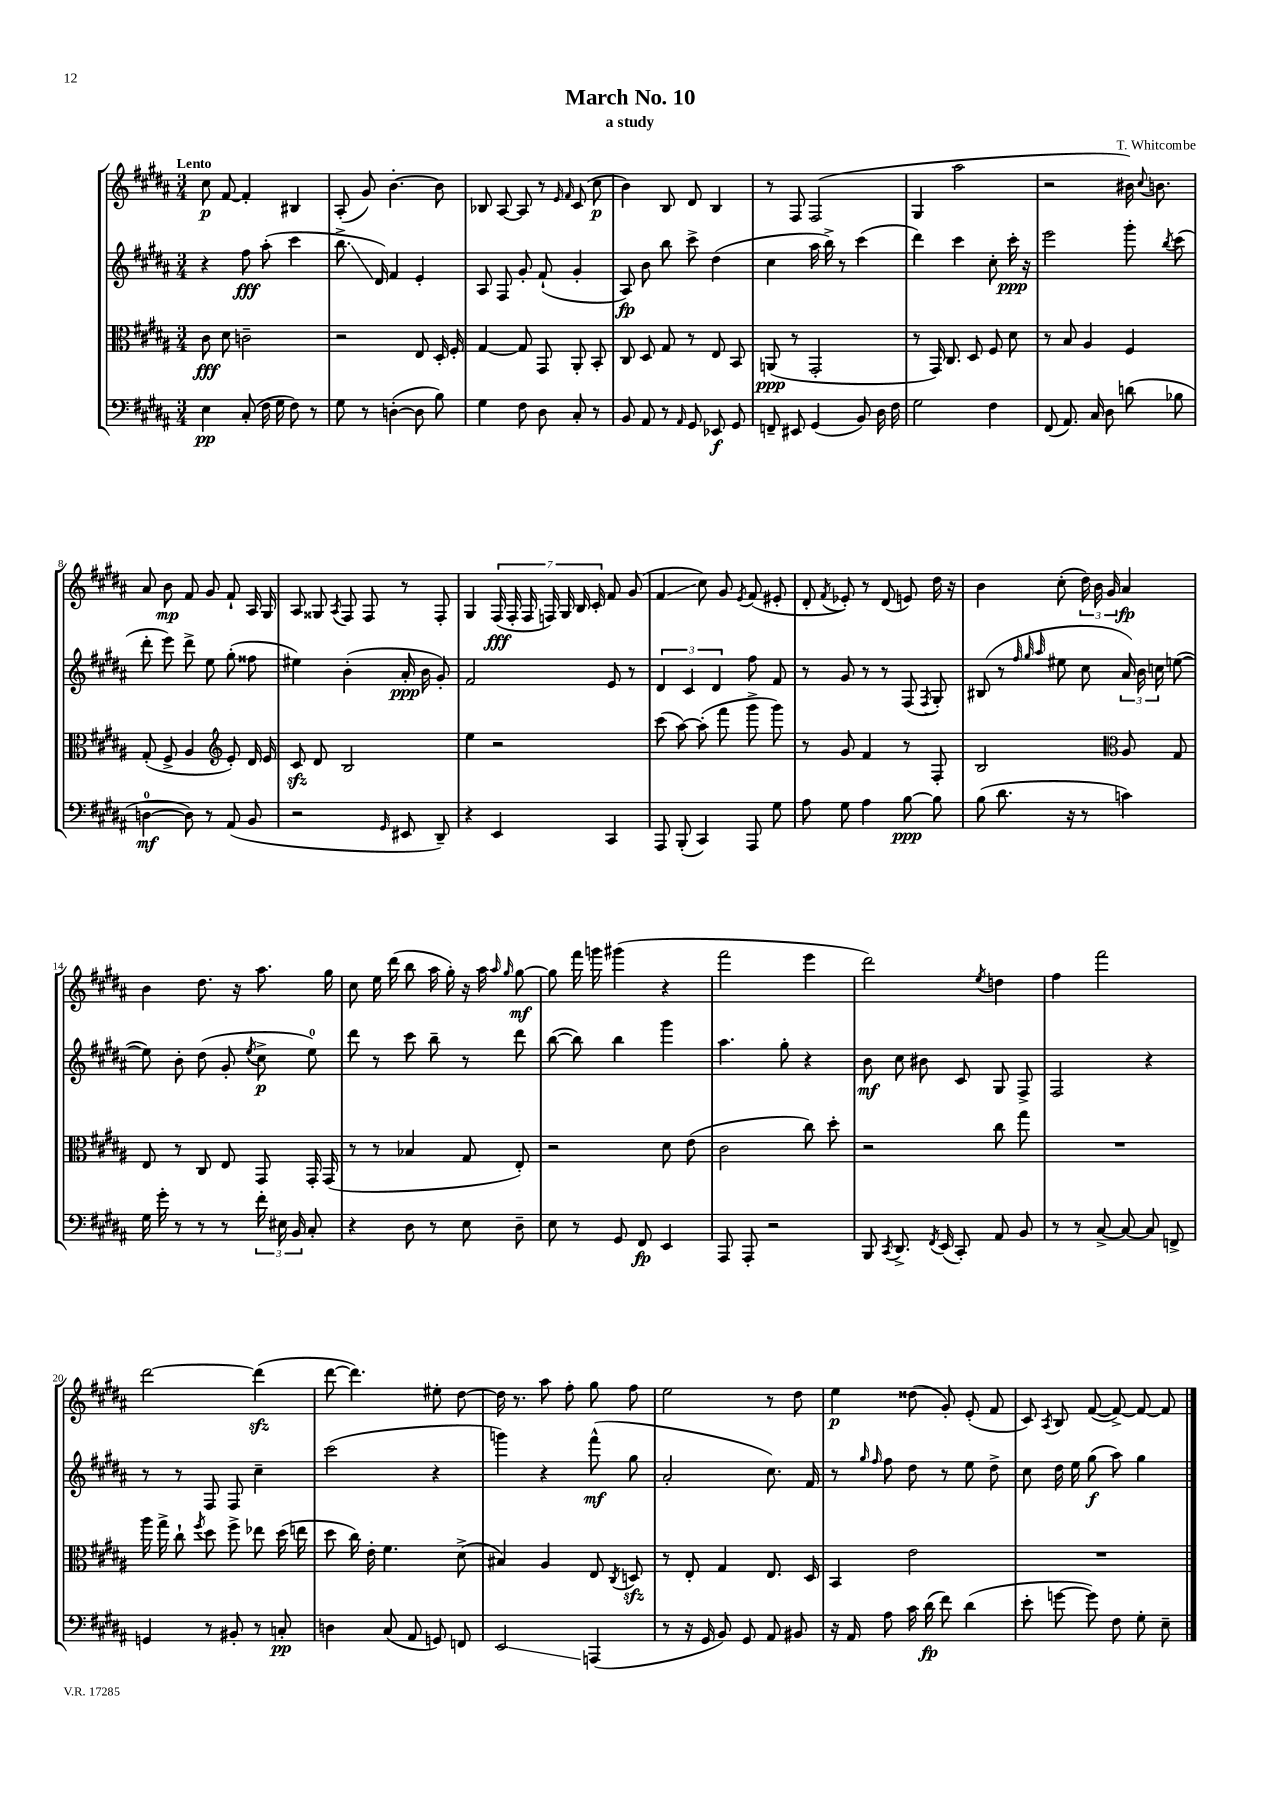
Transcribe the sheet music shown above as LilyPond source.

\header { title = "March No. 10" composer = "T. Whitcombe" subtitle = "a study" }
<<
\new StaffGroup <<
\new Staff = "s0" {
    \clef treble \key b \major \numericTimeSignature \time 3/4 \tempo "Lento"
    \autoBeamOff cis''8\p fis'8~ fis'4-. bis4 |
    ais8-.( gis'8) b'4.~-. b'8 |
    bes8 ais8~ ais8 r8 \grace { e'16 fis'16 } cis'8( cis''8\p |
    b'4) b8 dis'8 b4 |
    r8 fis8 fis2( |
    gis4 ais''2 |
    r2 bis'16) \appoggiatura { cis''8 } b'8. |
    ais'8 b'8\mp fis'8 gis'8 fis'8-! ais16 gis16 |
    ais8 gisis8 \acciaccatura { ais8 } fis8 fis8 r8 fis8-. |
    gis4 \tuplet 7/4 { fis16\fff( fis16-. fis16 f16) gis16 b16 cis'16-. } fis'8 gis'8( |
    fis'4\glissando cis''8) gis'8 \acciaccatura { e'8 } fis'8( eis'8-. |
    dis'8-. \acciaccatura { fis'8 } ees'8-.) r8 dis'8( e'8) dis''16 r16 |
    b'4 cis''8-.( \tuplet 3/2 { dis''16) b'16 gis'16 } ais'4\fp |
    b'4 dis''8. r16 ais''8. gis''16 |
    cis''8 e''16 dis'''16( b''8 ais''16 gis''16-.) r16 ais''16 \grace { ais''16 gis''16 } gis''8~\mf |
    gis''8 fis'''16 g'''16 gis'''4( r4 |
    fis'''2 e'''4 |
    dis'''2) \acciaccatura { e''8 } d''4 |
    fis''4 fis'''2 |
    dis'''2~ dis'''4\sfz( |
    dis'''8~ dis'''4.) eis''8-. dis''8~ |
    dis''16 r8. ais''8 fis''8-. gis''8 fis''8 |
    e''2 r8 dis''8 |
    e''4\p disis''8( gis'8-.) e'8-.( fis'8 |
    cis'8) \acciaccatura { ais8 } b8 fis'8~( fis'8~->) fis'8~ fis'8 \bar "|." |
}
\new Staff = "s1" {
    \clef treble \key b \major \numericTimeSignature \time 3/4
    \autoBeamOff r4 fis''8\fff ais''8-.( cis'''4 |
    b''8.->\glissando dis'16) fis'4 e'4-. |
    ais8 fis8 gis'8-. fis'8-!( gis'4-. |
    ais8\fp) b'8 b''8 cis'''8-> dis''4( |
    cis''4 ais''16 b''16->) r8 cis'''4( |
    dis'''4) cis'''4 cis''8-. cis'''16-.\ppp r16 |
    e'''2 gis'''8-. \acciaccatura { b''8 } cis'''8( |
    dis'''8-. e'''8) dis'''8-> e''8 gis''8-.( fisis''8 |
    eis''4) b'4-.( ais'16-.\ppp b'16 gis'8-.) |
    fis'2 e'8 r8 |
    \tuplet 3/2 { dis'4 cis'4 dis'4 } fis''8 fis'8 |
    r8 gis'8 r8 r8 fis8( \acciaccatura { fis8 } gis8-.) |
    bis8( r8 \grace { fis''32 gis''32 ais''32 } eis''8 cis''8 \tuplet 3/2 { ais'16) b'16 c''16 } e''8~( |
    e''8) b'8-. dis''8( gis'8-. \acciaccatura { e''8 } cis''8->\p e''8-0) |
    dis'''8 r8 cis'''8 b''8-- r8 dis'''8 |
    b''8~( b''8) b''4 gis'''4 |
    ais''4. gis''8-. r4 |
    b'8\mf cis''8 bis'8 cis'8 gis8 fis8-> |
    fis2 r4 |
    r8 r8 fis8 fis8 cis''4-- |
    cis'''2( r4 |
    g'''4) r4 fis'''8-^\mf( gis''8 |
    ais'2-. cis''8.) fis'16 |
    r8 \grace { gis''16 fis''16 } fis''8 dis''8 r8 e''8 dis''8-> |
    cis''8 dis''16 e''16 gis''8\f( ais''8) gis''4 \bar "|." |
}
\new Staff = "s2" {
    \clef alto \key b \major \numericTimeSignature \time 3/4
    \autoBeamOff cis'8\fff dis'8 c'2-- |
    r2 e8 dis16-. fis16-. |
    gis4~ gis8 gis,8 ais,8-. b,8-. |
    cis8 dis8 gis8 r8 e8 b,8 |
    a,8\ppp( r8 gis,2-. |
    r8 gis,16) cis8. dis8 fis8 dis'8 |
    r8 b8 ais4 fis4 |
    gis8-.( fis8-> ais4 \clef treble e'8-.) dis'16 e'16 |
    cis'8\sfz dis'8 b2 |
    e''4 r2 |
    cis'''8( ais''8~) ais''8-.( fis'''8 gis'''8-> gis'''8) |
    r8 gis'8 fis'4 r8 fis8-. |
    b2 \clef alto ais8 gis8 |
    e8 r8 cis8 e8 gis,8 gis,16-. gis,16( |
    r8 r8 bes4 gis8 e8-.) |
    r2 dis'8 e'8( |
    cis'2 cis''8) dis''8-. |
    r2 cis''8 gis''8 |
    R2. |
    ais''16 gis''16-> cis''8-! \acciaccatura { fis''8 } dis''8 fis''8-> ees''8 dis''16( e''16 |
    dis''8 cis''16) e'16-. fis'4. dis'8->( |
    bis4) ais4 e8 \acciaccatura { cis8 } d8\sfz |
    r8 e8-. gis4 e8. dis16 |
    b,4 e'2 |
    R2. \bar "|." |
}
\new Staff = "s3" {
    \clef bass \key b \major \numericTimeSignature \time 3/4
    \autoBeamOff e4\pp cis8-.( fis16 gis16 fis8) r8 |
    gis8 r8 d4~-.( d8 b8) |
    gis4 fis8 dis8 cis8-. r8 |
    b,8 ais,8 r8 \grace { ais,16 } gis,8 ees,8\f gis,8 |
    f,8-- eis,8 gis,4( b,8) dis16 fis16 |
    gis2 fis4 |
    fis,8( ais,8.) cis16 dis8 d'8( bes8 |
    d4-0~\mf d8) r8 ais,8( b,8 |
    r2 \grace { gis,16 } eis,8 dis,8--) |
    r4 e,4 cis,4 |
    ais,,8 b,,8-.( cis,4) ais,,8 gis8 |
    ais8 gis8 ais4 b8~\ppp b8 |
    b8( dis'8. r16 r8 c'4) |
    gis16 gis'16-. r8 r8 r8 \tuplet 3/2 { fis'16-. eis16 b,16 } cis8-. |
    r4 dis8 r8 e8 dis8-- |
    e8 r8 gis,8 fis,8\fp e,4 |
    ais,,8 ais,,8-. r2 |
    b,,8 \acciaccatura { cis,8 } dis,8.-> \acciaccatura { fis,8 } e,16( cis,8-.) ais,8 b,8 |
    r8 r8 cis8~-> cis8~ cis8 f,8-> |
    g,4 r8 bis,8-. r8 c8-.\pp |
    d4 cis8( ais,8 g,8) f,8 |
    e,2\glissando a,,4( |
    r8 r16 gis,16 b,8) gis,8 ais,8 bis,8 |
    r16 ais,16 ais8 cis'16 dis'16\fp( fis'8) dis'4( |
    e'8-. g'8~ g'8) fis8 gis8-. e8-- \bar "|." |
}
>>
>>
